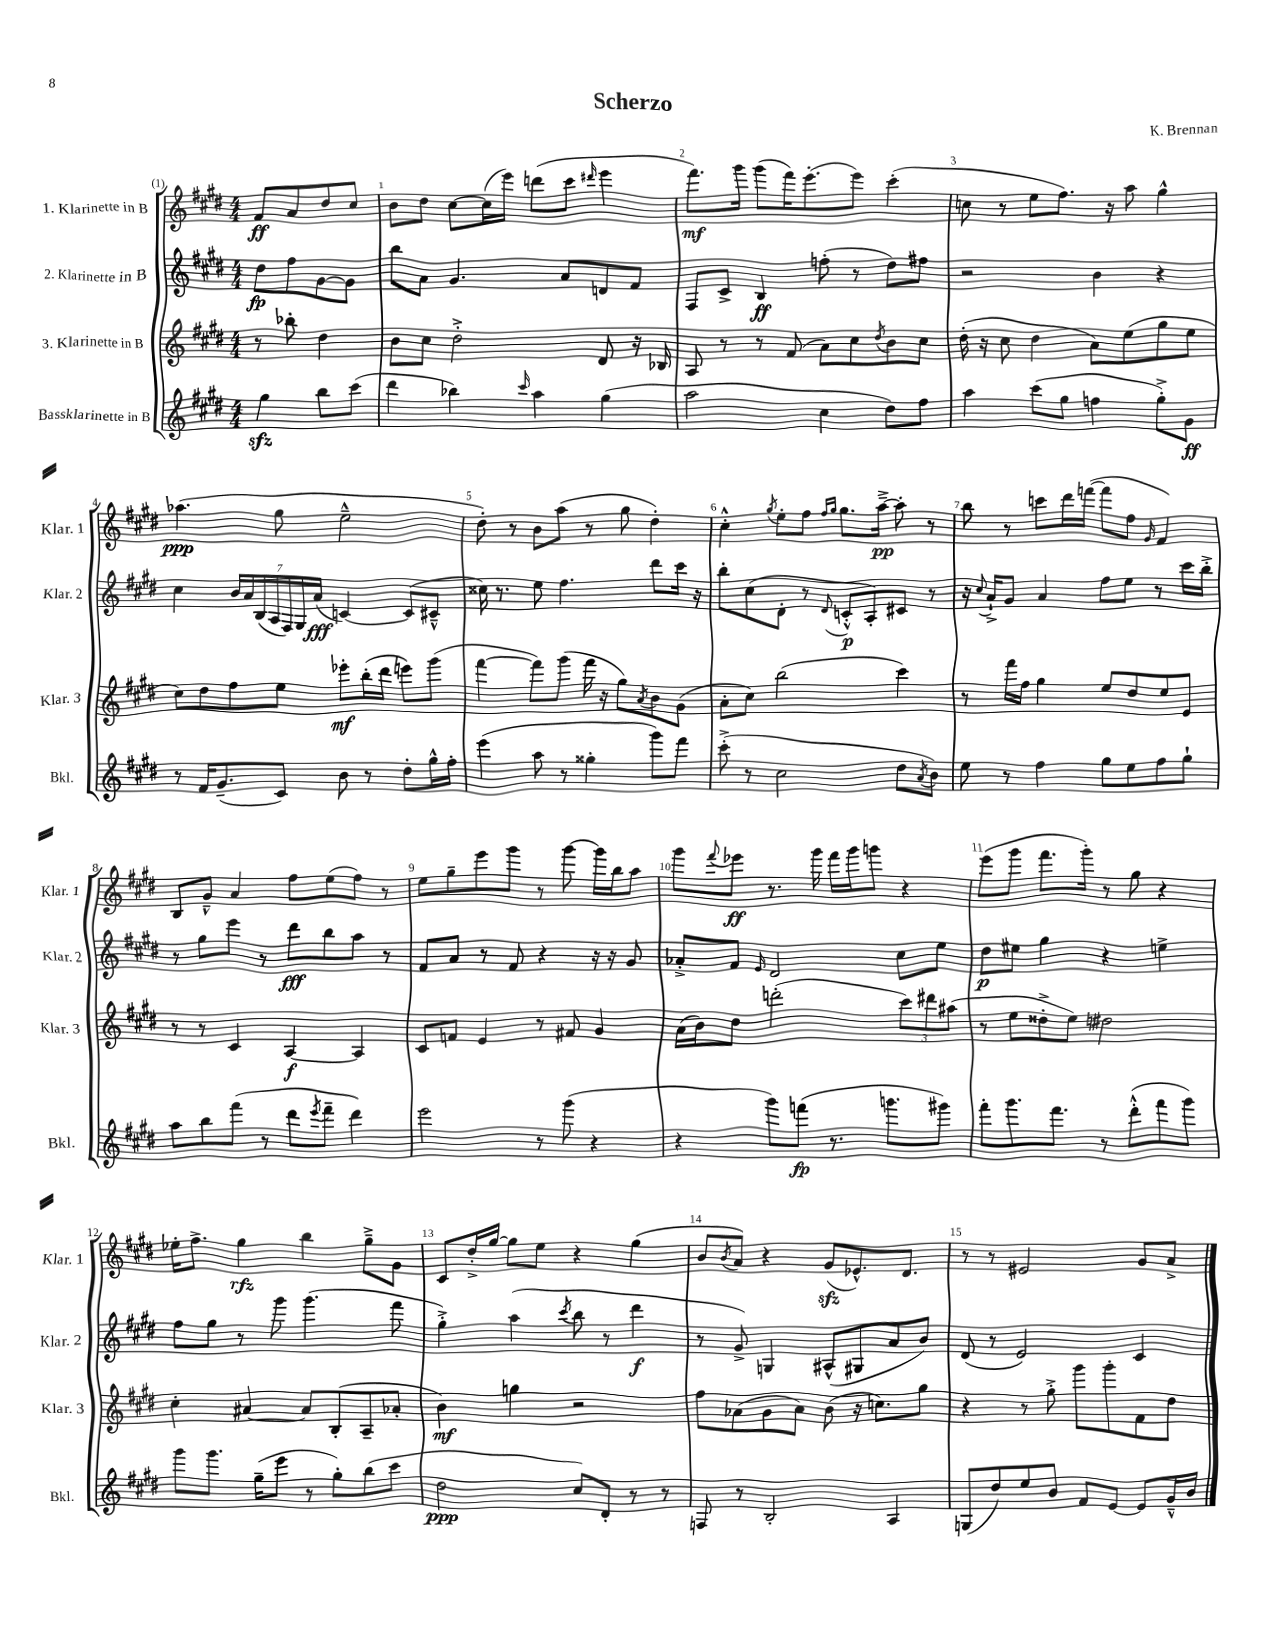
\header { title = "Scherzo" composer = "K. Brennan" }
<<
\new StaffGroup <<
\new Staff = "s0" \with { instrumentName = "1. Klarinette in B" shortInstrumentName = "Klar. 1" } {
    \clef treble \key e \major \numericTimeSignature \time 4/4 \partial 2
    fis'8\ff a'8 dis''8 cis''8 |
    b'8 dis''8 cis''8~ cis''16( e'''16) d'''8( cis'''8 \grace { dis'''16 } e'''4 |
    fis'''8.\mf) gis'''16 gis'''8( fis'''16) e'''8.~-. e'''8 cis'''4-.( |
    c''8 r8 e''8 fis''8.) r16 a''8 gis''4-^ |
    aes''4.\ppp( gis''8 e''2---^ |
    dis''8-.) r8 b'8 a''8( r8 gis''8 dis''4-.) |
    cis''4-.-^ \acciaccatura { gis''8 } e''8-. fis''8 \grace { fis''16 gis''16 } gis''8. a''16~--->\pp a''8-. r8 |
    b''8 r8 c'''8 dis'''16 f'''16~( f'''8 fis''8 \grace { gis'16 } fis'4) |
    b8 gis'8---^ a'4 fis''8 e''8( fis''8) r8 |
    e''8 gis''8-- e'''8 gis'''8 r8 gis'''8~ gis'''16 b''16 a''8 |
    gis'''8 \appoggiatura { fis'''8 } ees'''8\ff r8. gis'''16 fis'''16 gis'''16 g'''8 r4 |
    e'''8( gis'''8 fis'''8. gis'''16-.) r8 gis''8 r4 |
    ees''16-. fis''8.-> gis''4\rfz b''4 gis''8---> gis'8 |
    cis'8 dis''16-.-> gis''16~ gis''8 e''8 r4 gis''4( |
    b'8 \acciaccatura { b'8 } a'8) r4 gis'8\sfz( ees'8.-^) dis'8. |
    r8 r8 eis'2 gis'8 a'8-> \bar "|." |
}
\new Staff = "s1" \with { instrumentName = "2. Klarinette in B" shortInstrumentName = "Klar. 2" } {
    \clef treble \key e \major \numericTimeSignature \time 4/4 \partial 2
    dis''8\fp fis''8 gis'8~ gis'8 |
    b''8 a'8 gis'4. a'8 d'8 fis'8 |
    fis8 cis'8-> b4\ff f''8-.( r8 dis''8) fis''8 |
    r2 b'4 r4 |
    cis''4 \tuplet 7/4 { b'16 a'16 b16( a16 fis16) gis16 a'16\fff( } c'4~) c'8( cis'8---^ |
    cisis''16) r8. e''8 fis''4. dis'''8 cis'''16 r16 |
    b''8-. cis''8( dis'8-. r8 \appoggiatura { dis'8 } c'8-.-^\p a8-.) cis'8 r8 |
    r16 \appoggiatura { cis''8 } a'16-!-> gis'8 a'4 fis''8 e''8 r8 cis'''16 b''16-.-> |
    r8 gis''8 e'''8 r8 dis'''8\fff b''8 a''8 r8 |
    fis'8 a'8 r8 fis'8 r4 r16 r16 gis'8 |
    aes'8-.-> fis'8 \grace { e'16 } dis'2 cis''8 e''8 |
    dis''8\p eis''8 gis''4 r4 e''4-> |
    fis''8 gis''8 r8 gis'''8 gis'''4.( fis'''8 |
    gis''4-.->) a''4( \acciaccatura { cis'''8 } b''8 r8 dis'''4\f |
    r8 gis'8->) g4 ais8-^( gis8 a'8 b'8) |
    dis'8( r8 e'2) cis'4 \bar "|." |
}
\new Staff = "s2" \with { instrumentName = "3. Klarinette in B" shortInstrumentName = "Klar. 3" } {
    \clef treble \key e \major \numericTimeSignature \time 4/4 \partial 2
    r8 bes''8-. dis''4 |
    b'8 cis''8 dis''2-.-> dis'8 r16 bes16 |
    a8 r8 r8 fis'8( a'8) cis''8 \acciaccatura { dis''8 } b'8 cis''8 |
    dis''16-.( r16 cis''8 dis''4 a'8) e''8( gis''8 e''8 |
    cis''8) dis''8 fis''8 e''8 ees'''8-.\mf b''16-.( dis'''16 e'''8) gis'''8( |
    fis'''4~ fis'''8) gis'''8( fis'''16 r16 gis''8) \acciaccatura { a'8 } b'8 gis'8( |
    a'8-. cis''8) b''2( cis'''4) |
    r8 fis'''16 fis''16 gis''4 e''8 dis''8 e''8 e'8 |
    r8 r8 cis'4 a4~\f a4 |
    cis'8 f'8 e'4 r8 fis'8 gis'4 |
    a'16( b'16) dis''8 d'''2-.( \tuplet 3/2 { cis'''8) dis'''8 ais''8( } |
    r8 e''8 disis''8-.-> e''8) dis''2 |
    cis''4-. ais'4~ ais'8 b8-.( a8-- aes'8-. |
    b'4\mf) g''4 r2 |
    fis''8 aes'8( gis'8 aes'8) b'8( r16 c''8.) gis''8 |
    r4 r8 gis''8-.-> gis'''8 gis'''8-. fis'8 dis''8 \bar "|." |
}
\new Staff = "s3" \with { instrumentName = "Bassklarinette in B" shortInstrumentName = "Bkl." } {
    \clef treble \key e \major \numericTimeSignature \time 4/4 \partial 2
    gis''4\sfz b''8 cis'''8( |
    dis'''4 bes''4) \grace { cis'''16 } a''4 gis''4( |
    a''2 cis''4 dis''8) fis''8 |
    a''4 cis'''8( gis''8 f''4 gis''8-.->) gis'8\ff |
    r8 fis'16 gis'8.--( cis'8) b'8 r8 dis''8-. gis''16-^ fis''16-. |
    e'''4( a''8 r8 gisis''4-. gis'''8) fis'''8 |
    cis'''8-.->( r8 cis''2 dis''8 \acciaccatura { a'8 } b'8) |
    e''8 r8 fis''4 gis''8 e''8 fis''8 gis''8-! |
    a''8 b''8 fis'''8( r8 dis'''8 \acciaccatura { e'''8 } fis'''8-- dis'''4) |
    e'''2 r8 gis'''8( r4 |
    r4 gis'''8) f'''8\fp( r8. g'''8. gis'''8) |
    fis'''8-. gis'''8. fis'''8. r8 dis'''8-.-^( fis'''8 gis'''8) |
    gis'''8 gis'''8. gis''16--( e'''8 r8 gis''8-.) b''8( cis'''8 |
    dis''2\ppp cis''8) dis'8-. r8 r8 |
    f8 r8 b2-. a4 |
    g8( dis''8) e''8 b'8 fis'8 e'8~ e'8 gis'16---^ b'16 \bar "|." |
}
>>
>>
\layout { \context { \Score \override BarNumber.break-visibility = ##(#f #t #t) barNumberVisibility = #all-bar-numbers-visible } }
